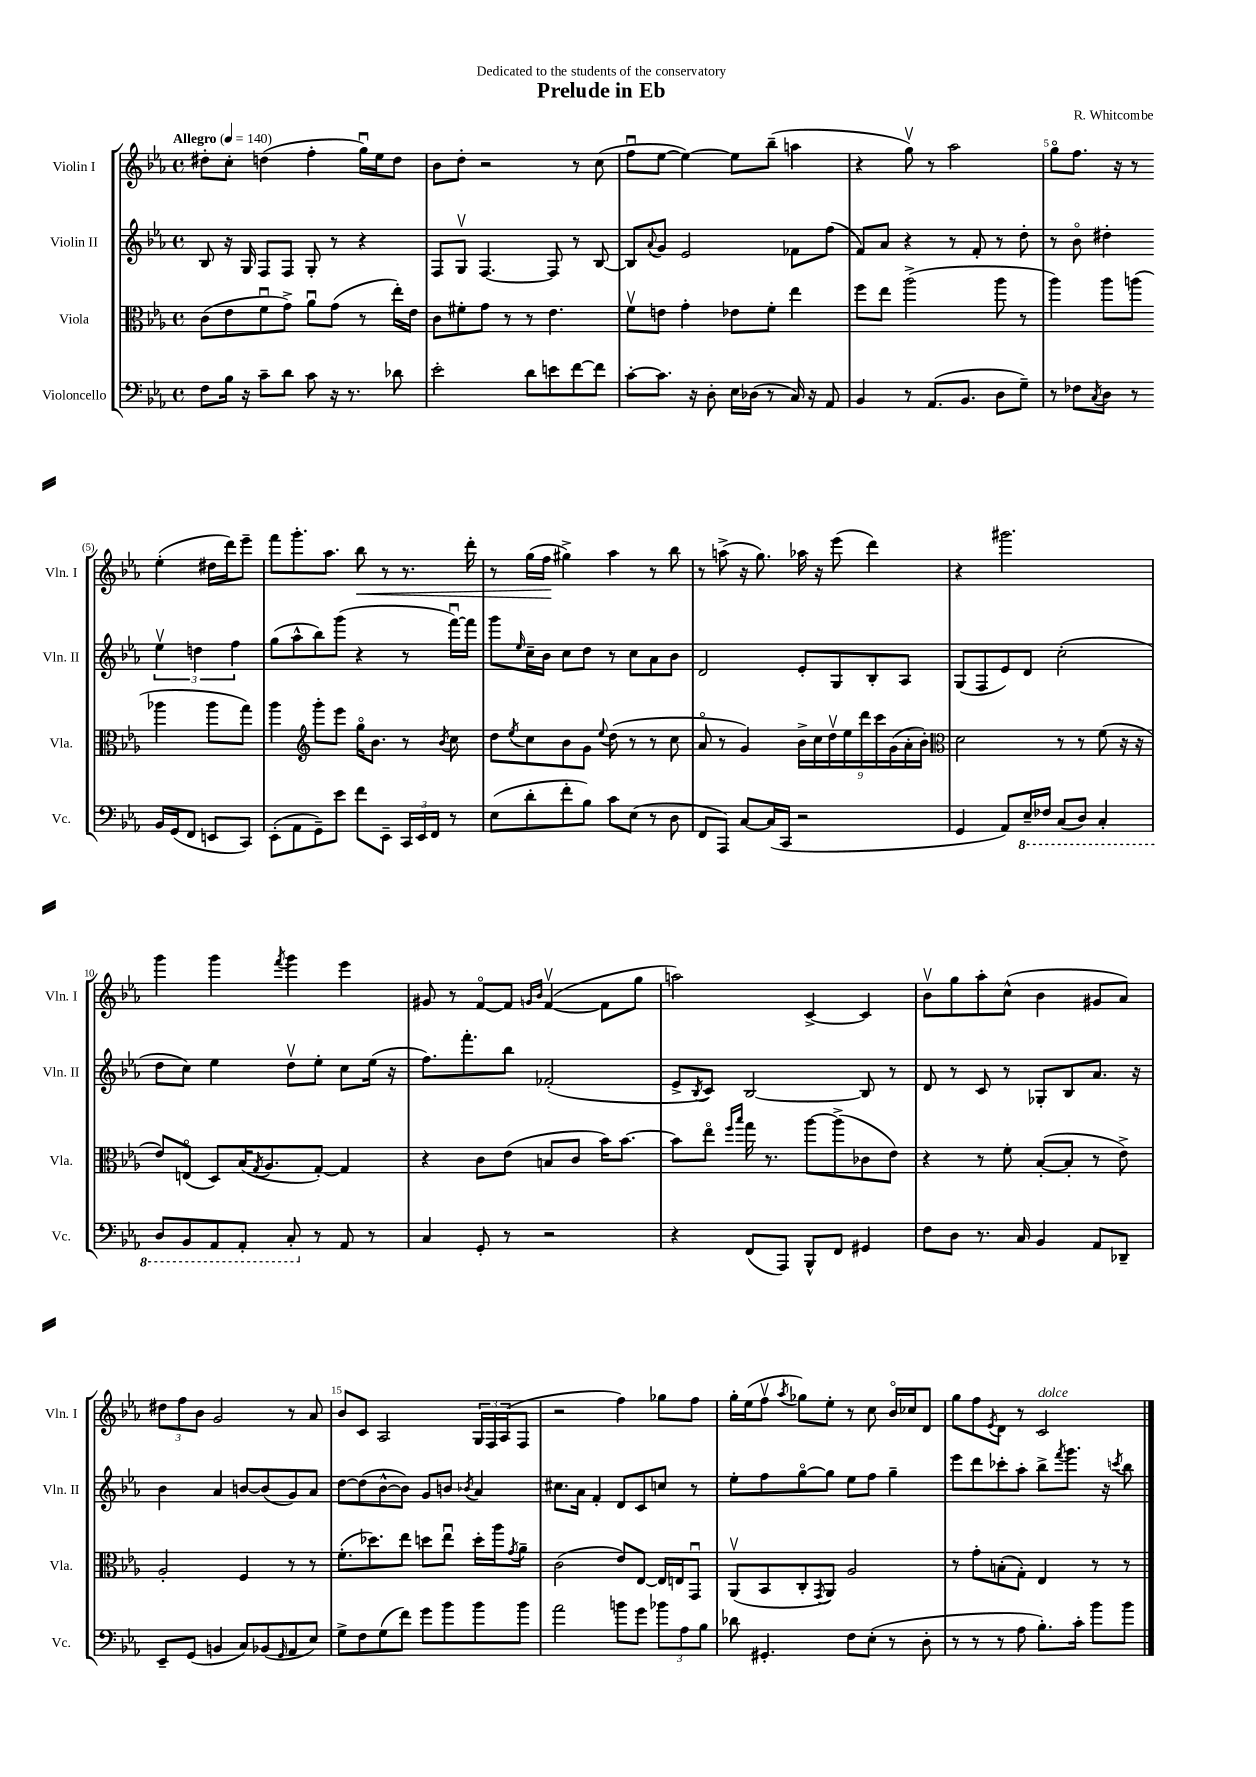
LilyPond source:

\header { title = "Prelude in Eb" composer = "R. Whitcombe" dedication = "Dedicated to the students of the conservatory" }
<<
\new StaffGroup <<
\new Staff = "s0" \with { instrumentName = "Violin I" shortInstrumentName = "Vln. I" } {
    \clef treble \key ees \major \defaultTimeSignature \time 4/4 \tempo "Allegro" 4 = 140
    dis''8-. c''8-. d''4( f''4-. g''16\downbow) ees''16 d''8 |
    bes'8 d''8-. r2 r8 c''8( |
    f''8\downbow ees''8~ ees''4~) ees''8 bes''8--( a''4 |
    r4 g''8\upbow) r8 aes''2 |
    g''8\flageolet f''8. r16 r8 ees''4-.( dis''16 d'''16) ees'''8-- |
    f'''8 g'''8.-. aes''8. bes''8\< r8 r8. d'''16-. |
    r8 g''16( f''16\! gis''4->) aes''4 r8 bes''8 |
    r8 a''8->( r16 g''8.) aes''16 r16 ees'''8( d'''4) |
    r4 gis'''2. |
    g'''4 g'''4 \acciaccatura { f'''8 } g'''4 ees'''4 |
    gis'8 r8 f'8~\flageolet f'8 \grace { g'16 bes'16 } f'4~\upbow( f'8 g''8 |
    a''2) c'4~-> c'4 |
    bes'8\upbow g''8 aes''8-. c''8-^( bes'4 gis'8 aes'8) |
    \tuplet 3/2 { dis''8 f''8 bes'8 } g'2 r8 aes'8 |
    bes'8 c'8 aes2 \tuplet 3/2 { g16 f16 aes16( } f8 |
    r2 f''4) ges''8 f''8 |
    g''16-. ees''16( f''8\upbow \acciaccatura { aes''8 } ges''8) ees''8-. r8 c''8 bes'16\flageolet ces''16 d'8 |
    g''8 f''8 \acciaccatura { ees'8 } d'8 r8 c'2^\markup { \italic "dolce" } \bar "|." |
}
\new Staff = "s1" \with { instrumentName = "Violin II" shortInstrumentName = "Vln. II" } {
    \clef treble \key ees \major \defaultTimeSignature \time 4/4
    bes8 r16 g16 f8 f8 g8-. r8 r4 |
    f8 g8\upbow f4.~ f8 r8 bes8~ |
    bes8 \appoggiatura { aes'8 } g'8 ees'2 fes'8 f''8( |
    f'8) aes'8 r4 r8 f'8-. r8 d''8-. |
    r8 bes'8\flageolet dis''4-. \tuplet 3/2 { ees''4\upbow d''4 f''4 } |
    g''8( aes''8-^ bes''8) g'''8( r4 r8 f'''16~\downbow) f'''16 |
    g'''8 \grace { ees''16 } c''16-- bes'16 c''8 d''8 r8 c''8 aes'8 bes'8 |
    d'2 ees'8-. g8 bes8-. aes8 |
    g8( f8 ees'8) d'8 c''2-.( |
    d''8 c''8) ees''4 d''8\upbow ees''8-. c''8 ees''16( r16 |
    f''8.) f'''8.-. bes''8 fes'2-.( |
    ees'8-> \acciaccatura { bes8 } c'8) bes2~ bes8 r8 |
    d'8 r8 c'8 r8 ges8-. bes8 aes'8. r16 |
    bes'4 aes'4 b'8~ b'8( g'8) aes'8 |
    d''8~ d''8( bes'8~-^ bes'8) g'8 b'8 \acciaccatura { bes'8 } aes'4 |
    cis''8. aes'16 f'4-. d'8 c'8 c''8 r8 |
    ees''8-. f''8 g''8~\flageolet g''8 ees''8 f''8 g''4-- |
    ees'''8 d'''8 ces'''8-. aes''8-. bes''8-> \acciaccatura { f'''8 } g'''8. r16 \acciaccatura { c'''8 } bes''8 \bar "|." |
}
\new Staff = "s2" \with { instrumentName = "Viola" shortInstrumentName = "Vla." } {
    \clef alto \key ees \major \defaultTimeSignature \time 4/4
    c'8( ees'8 f'8\downbow g'8->) aes'8\downbow g'8( r8 ees''16-.) ees'16 |
    c'8 fis'8-. g'8 r8 r8 ees'4. |
    f'8\upbow e'8 g'4-. ees'8 f'8-. ees''4 |
    f''8 ees''8 aes''2->( aes''8 r8 |
    aes''4) aes''8 a''8( aes''4 aes''8 g''8) |
    aes''4 \clef treble g'''8-. ees'''8 g''16\flageolet bes'8. r8 \acciaccatura { bes'8 } c''8 |
    d''8 \acciaccatura { ees''8 } c''8 bes'8 g'8 \appoggiatura { ees''8 } d''8( r8 r8 c''8 |
    aes'8\flageolet r8 g'4) \tuplet 9/8 { bes'16-> c''16 d''16\upbow ees''16 d'''16 c'''16 g'16( aes'16-. bes'16-.) } |
    \clef alto d'2 r8 r8 f'8( r16 r16 |
    ees'8) e8\flageolet( d8) bes16( \acciaccatura { g8 } aes8. g8~-.) g4 |
    r4 c'8 ees'8( b8 c'8 bes'16) bes'8.~ |
    bes'8 ees''8\flageolet \grace { f''16 bes''16 } g''16 r8. aes''8~ aes''8->( ces'8 ees'8) |
    r4 r8 f'8-. bes8~-.( bes8-. r8 ees'8->) |
    aes2-. f4 r8 r8 |
    f'8.-.( des''8.) ees''8 d''8 ees''8\downbow d''16-. aes''16 \acciaccatura { g'8 } aes'8-- |
    c'2( ees'8) ees8~ ees16 e16 g,8\downbow |
    aes,8\upbow( bes,8 c8-. \acciaccatura { g,8 } aes,8) aes2 |
    r8 g'8-. b8-.( g8-.) ees4 r8 r8 \bar "|." |
}
\new Staff = "s3" \with { instrumentName = "Violoncello" shortInstrumentName = "Vc." } {
    \clef bass \key ees \major \defaultTimeSignature \time 4/4
    f8 bes16 r16 c'8-- d'8 c'8 r16 r8. des'8 |
    ees'2-. d'8 e'8 f'8~ f'8 |
    c'8~-. c'8. r16 d8-. ees16 des16( r8 c16) r16 aes,8 |
    bes,4 r8 aes,8.( bes,8. d8 g8--) |
    r8 fes8 \acciaccatura { c8 } d8 r8 bes,16 g,16( f,8 e,8 c,8) |
    ees,8-.( aes,8 g,8--) ees'8 f'8 ees,8-- \tuplet 3/2 { c,16 ees,16 f,16 } r8 |
    ees8( d'8-. f'8-. bes8) c'8 ees8( r8 d8 |
    f,8 aes,,8) c8~ c16( c,16 r2 |
    g,4 aes,8) \ottava #-1 ees,16-- fes,16 c,8( d,8) c,4-. |
    d,8 bes,,8 aes,,8 aes,,8-. c,8-. \ottava #0 r8 aes,8 r8 |
    c4 g,8-. r8 r2 |
    r4 f,8( aes,,8) bes,,8-^ f,8 gis,4 |
    f8 d8 r8. c16 bes,4 aes,8 des,8-- |
    ees,8-- g,8( b,4 c8) bes,8( \grace { g,16 } aes,8 ees8) |
    g8-> f8 g8( f'8) g'8 bes'8 bes'8 bes'8 |
    aes'2 b'8 g'8 \tuplet 3/2 { bes'8 aes8 bes8 } |
    des'8 gis,4.-. f8 ees8-.( r8 d8-. |
    r8 r8 r8 aes8 bes8.-.) c'16-. bes'8 bes'8 \bar "|." |
}
>>
>>
\layout { \context { \Score \override BarNumber.break-visibility = ##(#f #t #t) barNumberVisibility = #(every-nth-bar-number-visible 5) } }
